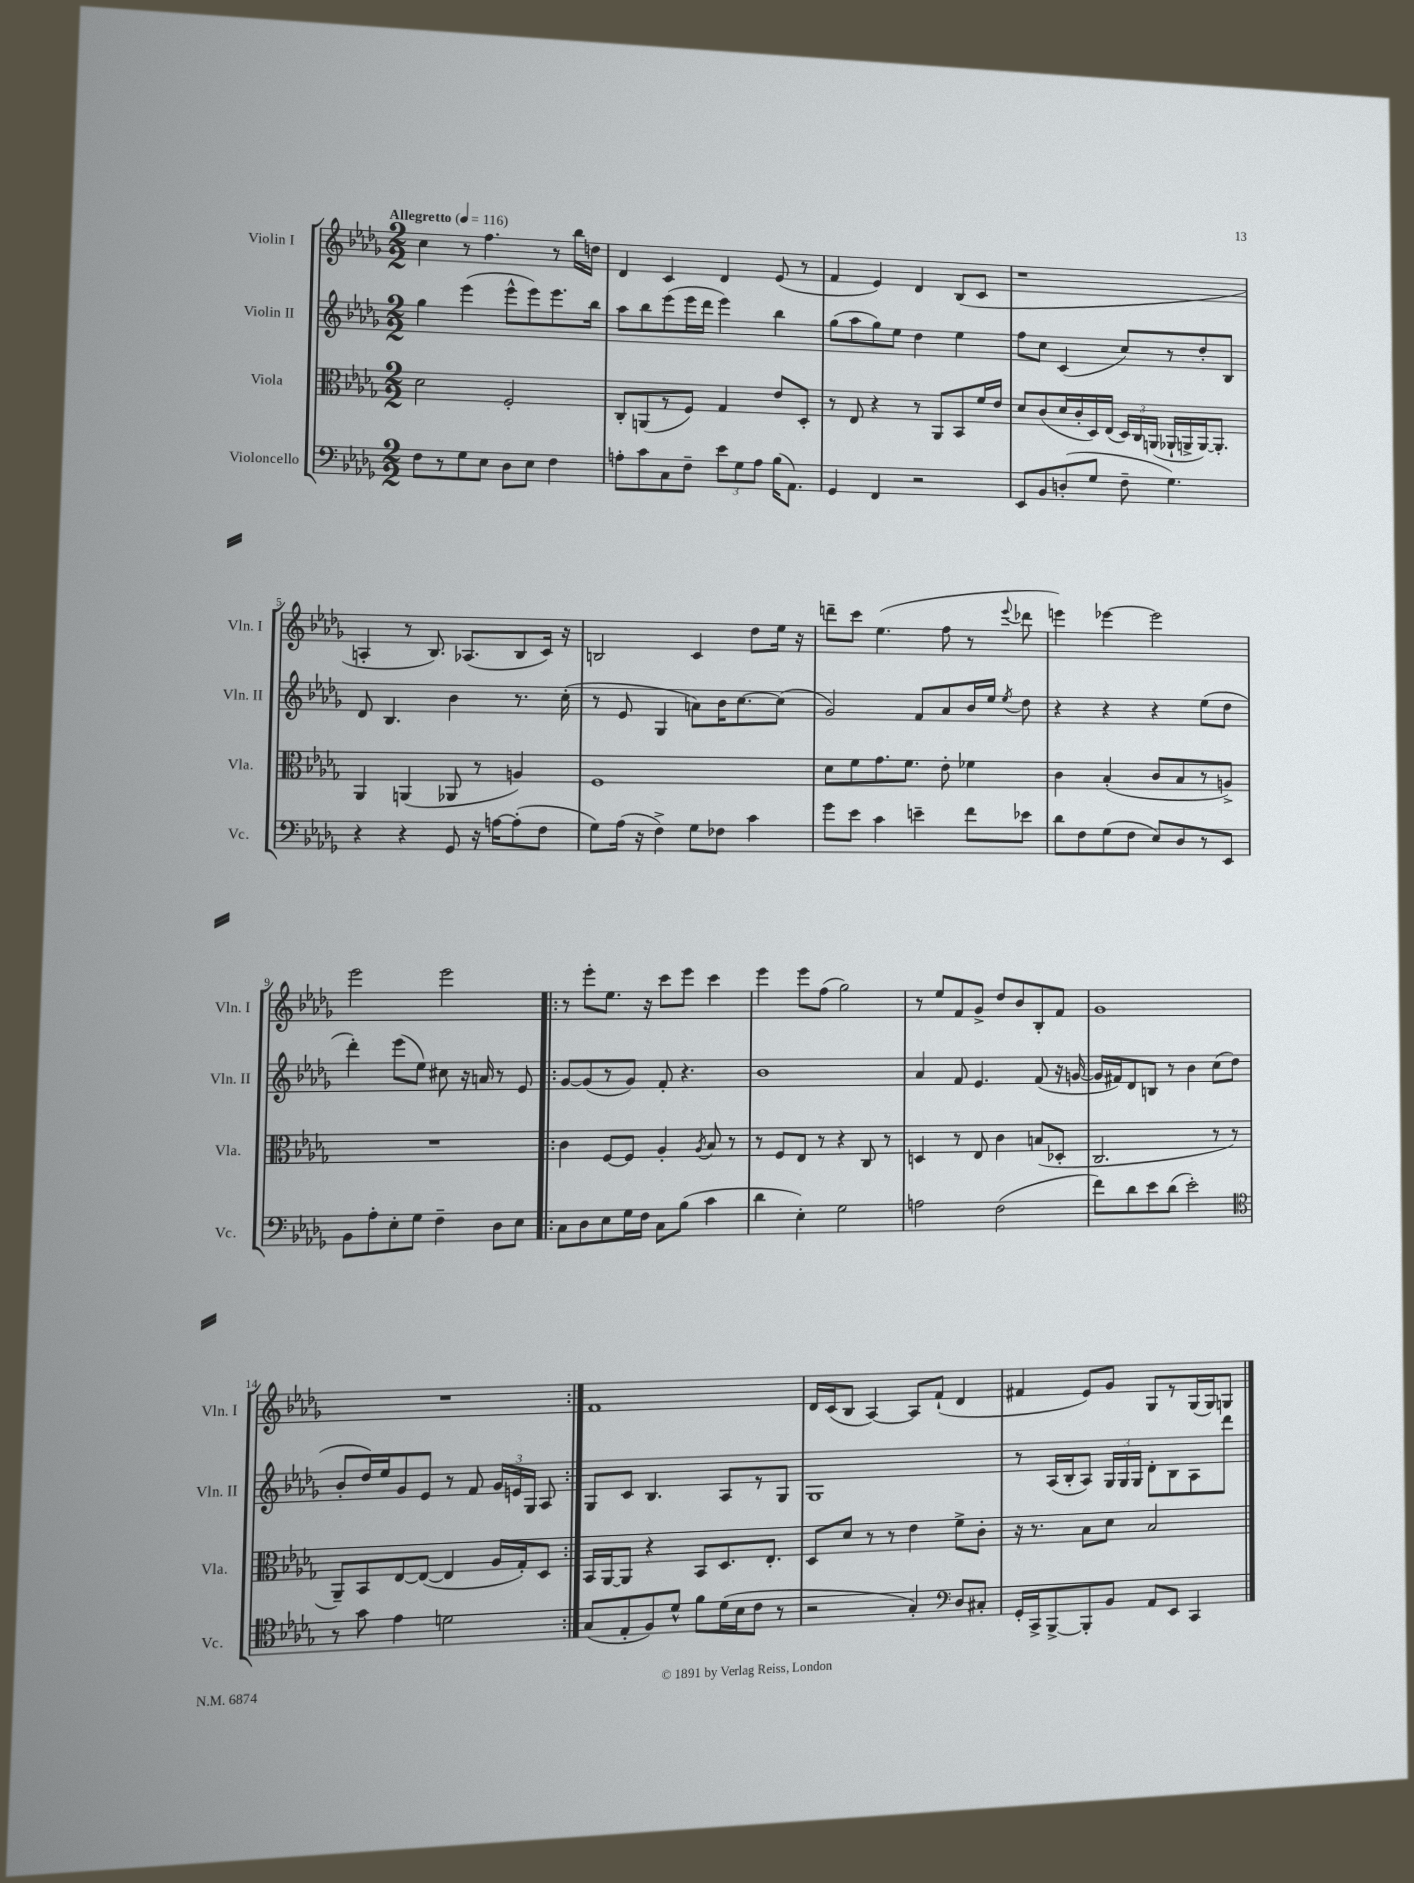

**kern	**kern	**kern	**kern
*staff4	*staff3	*staff2	*staff1
*clefF4	*clefC3	*clefG2	*clefG2
*k[b-e-a-d-g-]	*k[b-e-a-d-g-]	*k[b-e-a-d-g-]	*k[b-e-a-d-g-]
*M2/2	*M2/2	*M2/2	*M2/2
*MM116	*MM116	*MM116	*MM116
8F	2d-	4gg-	4cc
8r	.	.	.
8G-	.	(4eee-	8r
8E-	.	.	4.ff
8D-	2F'	8eee-^^	.
8E-	.	8eee-)	.
4F	.	8.eee-	8r
.	.	.	16bb-
.	.	16bb-	16dd
=	=	=	=
8A'	8C'	8aa-	4d-
8c	(8AA	8bb-	.
8C	8r	(8eee-	4c
8F~	8F)	16eee-	.
.	.	16ddd-	.
12e-	4G-	4eee-)	4d-
12G-	.	.	.
12A	.	.	.
(16B-	8e-	4bb-	(8e-
8.AA-)	.	.	.
.	8D-'	.	8r
=	=	=	=
4GG-	8r	(8gg-	4f
.	8E-	8aa-	.
4FF	4r	8gg-)	4e-)
.	.	8ee-	.
2r	8r	4dd-	4d-
.	8AA-	.	.
.	8BB-	4ee-	(8B-
.	16f	.	8c
.	16e-	.	.
=	=	=	=
8EE-	8d-	8ff	1r
8BB-	(8c	8cc	.
(8D'	16d-	(4c	.
.	16c'	.	.
8G-	16D-)	.	.
.	(16E-	.	.
8F~	24D-)	8cc)	.
.	24C	.	.
.	(24AA	.	.
4.G-)	16AA-`	8r	.
.	16AA^	.	.
.	[16AA)	8dd-'	.
.	8.AA']	.	.
.	.	8B-	.
=	=	=	=
4r	4AA-	8d-	4A'
.	.	4.B-	.
4r	(4AA	.	8r
.	.	.	8.B-)
8GG-	8AA-	4b-	.
.	.	.	(8.A-
16r	8r	.	.
[16A	.	.	.
(8A']	4A)	8.r	8B-
8F	.	.	16c)
.	.	(16cc'	16r
=	=	=	=
8G-)	1F	8r	2B
(16A-	.	8e-	.
16r	.	.	.
4F^)	.	4G-	.
8G-	.	8a)	4c
8F-	.	16b-	.
.	.	[8.cc	.
4c	.	.	8dd-
.	.	(8cc]	16ee-
.	.	.	16r
=	=	=	=
8g-	8d-	2g-)	8ddd~
8e-	8f	.	8ccc
4c	8.g-	.	(4.ee-
.	8.f	.	.
4e~	.	8f	.
.	8e-'	8a-	8ff
8f	4f-	16b-	8r
.	.	16ee-	.
.	.	8qee-	8qqeee-
8e-	.	8dd-	8ddd-
=	=	=	=
8d-	4c	4r	4eee)
8F	.	.	.
(8G-	(4B-'	4r	[4eee-
8F	.	.	.
8E-)	8c	4r	2eee-]
8D-	8B-	.	.
8r	8r	(8ee-	.
8EE-	8A^)	8dd-	.
=	=	=	=
8BB-	1r	4ddd-')	2eee-
8A-'	.	.	.
8E-'	.	(8eee-	.
8G-	.	8ee-)	.
4F~	.	8cc#	2eee-
.	.	16r	.
.	.	16a	.
8D-	.	8r	.
8E-	.	8e-	.
=!|:	=!|:	=!|:	=!|:
8C	4c	[8g-	8r
8D-	.	(8g-]	8eee-'
8E-	[8F	8r	8.ee-
16G-	8F]	8g-)	.
16F	.	.	16r
8C	4A-'	8f'	8ccc
(8B-	.	4.r	8eee-
.	8qA-	.	.
4c	8B-	.	4ccc
.	8r	.	.
=	=	=	=
4d-	8r	1b-	4eee-
.	8F	.	.
4E-')	8E-	.	8eee-
.	8r	.	(8ff
2G-	4r	.	2gg-)
.	8C	.	.
.	8r	.	.
=	=	=	=
2A	4D	4a-	8r
.	.	.	8ee-
.	8r	8f	8f
.	8E-	4.e-	8g-^
(2F	4c	.	8dd-
.	.	.	8b-
.	(8B	(8f	8B-'
.	8D-'	16r	8f
.	.	[16g	.
=	=	=	=
8f)	2.C	16g]	1g-
.	.	16f#)	.
8d-	.	8d-	.
8e-	.	8B	.
(8d-	.	8r	.
2e-')	.	4b-	.
.	8r	(8cc	.
.	8r	8dd-	.
=	=	=	=
*clefC4	*	*	*
8r	8AA-~)	8b-'	1r
8g-	8BB-	16dd-)	.
.	.	16ee-	.
4e-	[8E-	8g-	.
.	(8E-_	8e-	.
2d	4E-]	8r	.
.	.	8f	.
.	16A-	24g-	.
.	.	24e	.
.	16G-')	.	.
.	.	24G-	.
.	8D-	8A-	.
=:|!	=:|!	=:|!	=:|!
(8G-	16BB-	8G-	1f
.	[16AA-	.	.
8E-'	8AA-]	8c	.
8F)	4r	4.B-	.
8d-^^	.	.	.
8f	8BB-	.	.
(16d-	8.D-	8A-	.
16B-	.	.	.
8c	.	8r	.
.	8.E-'	.	.
8r	.	8G-	.
=	=	=	=
2r	8D-	1G-	16d-
.	.	.	(16c
.	8d-	.	8B-
.	8r	.	[4A-)
.	8r	.	.
4G-')	4e-	.	8A-]
.	.	.	(8f`
*clefF4	*	*	*
8D-	8f^	.	4d-
8C#'	8c'	.	.
=	=	=	=
16GG-'	16r	8r	4f#
16CC^	8.r	.	.
[8BBB-^	.	(16A-	.
.	.	16B-'	.
8BBB-']	8B-	8A-)	8e-)
8BB-	8d-	24G-	8g-
.	.	24G-	.
.	.	24G-	.
8AA-	2B-	8d-'	8G-
8EE-	.	8B-	8r
4CC	.	8A-	(16G-
.	.	.	16G-)
.	.	8ddd-	8G
==	==	==	==
*-	*-	*-	*-
